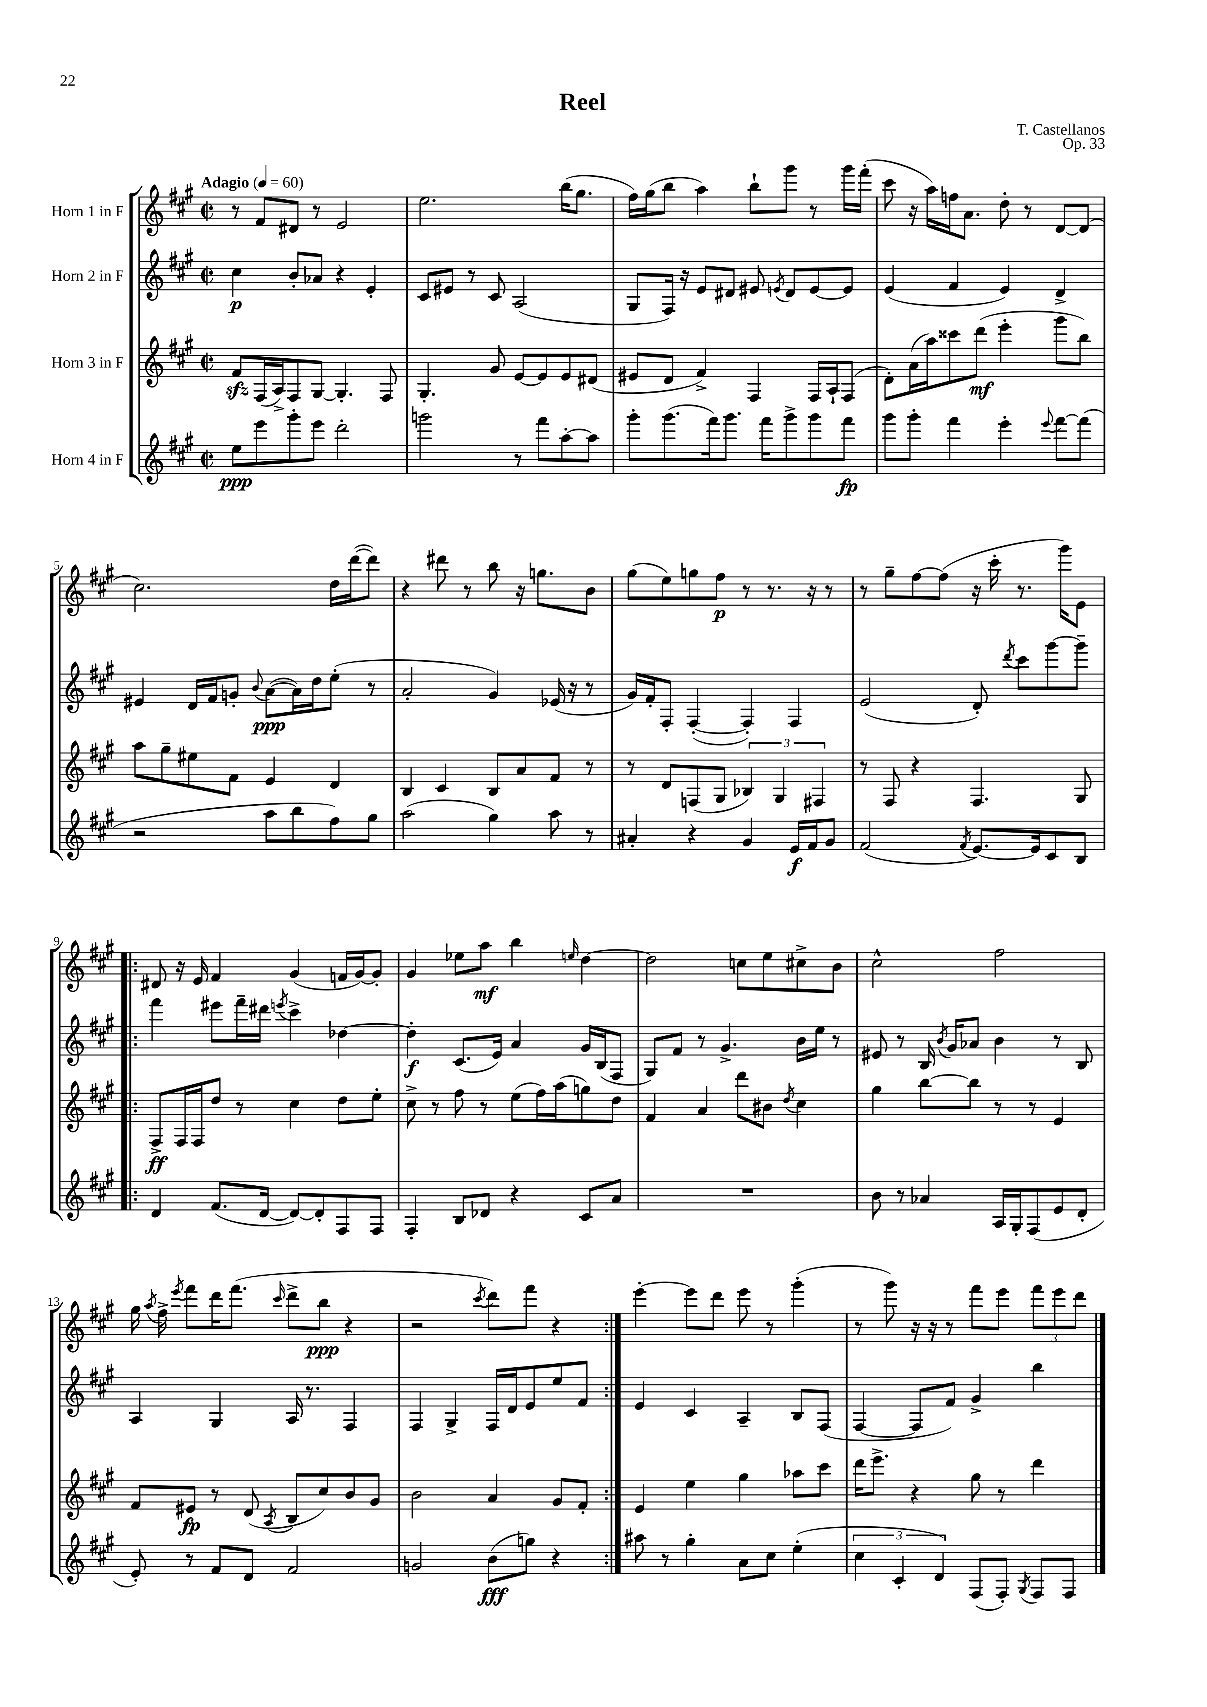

**kern	**kern	**kern	**kern
*staff4	*staff3	*staff2	*staff1
*clefG2	*clefG2	*clefG2	*clefG2
*k[f#c#g#]	*k[f#c#g#]	*k[f#c#g#]	*k[f#c#g#]
*M2/2	*M2/2	*M2/2	*M2/2
*met(c|)	*met(c|)	*met(c|)	*met(c|)
*MM60	*MM60	*MM60	*MM60
8ee	8f#	4cc#	8r
8eee	(16F#	.	8f#
.	16A^)	.	.
8ggg#'	8F#	8b'	8d#
8eee	[8G#	8a-	8r
2ddd'	4.G#']	4r	2e
.	.	4e'	.
.	8F#	.	.
=	=	=	=
2ggg	4.G#'	8c#	2.ee
.	.	8e#	.
.	.	8r	.
.	8g#	8c#	.
8r	[8e	(2A	.
8fff#	8e]	.	.
[8aa'	8e	.	(16bb
.	.	.	8.gg#
8aa]	(8d#	.	.
=	=	=	=
8ggg#'	8e#	8G#	16ff#)
.	.	.	(16gg#
(8.ggg#	8d	16F#)	8bb
.	.	16r	.
.	4f#^)	8e	4aa)
16fff#)	.	.	.
8.ggg#	.	8d#	.
.	4F#	8e#	8bb`
16fff#	.	.	.
.	.	8qe	.
8ggg#^	.	8d#	8ggg#
8ggg#	16F#	[8e	8r
.	16A`	.	.
8fff#	(8F#	8e]	16ggg#
.	.	.	(16fff#'
=	=	=	=
8ggg#	8d')	(4e	8ccc#
8ggg#'	(16a	.	16r
.	16aa)	.	16aa)
4fff#	8ccc##	4f#	16ff
.	.	.	8.a
.	(8ddd	.	.
4eee'	4eee'	4e)	8dd'
.	.	.	8r
8qqeee	.	.	.
[8fff#	8ggg#	4d^	[8d
(8fff#]	8bb)	.	(8d]
=	=	=	=
2r	8aa	4e#	2.cc#)
.	8gg#~	.	.
.	8ee#	16d	.
.	.	16f#	.
.	8f#	8g'	.
.	.	8qqb	.
8aa	4e	([8a	.
8bb	.	16a])	.
.	.	16dd	.
8ff#)	4d	(8ee'	16dd
.	.	.	([16ddd
8gg#	.	8r	8ddd])
=	=	=	=
(2aa	4B	2a'	4r
.	4c#	.	8ddd#
.	.	.	8r
4gg#)	8B	4g#)	8bb
.	8a	.	16r
.	.	.	8.gg
8aa	8f#	(16e-	.
.	.	16r	.
8r	8r	8r	8b
=	=	=	=
4a#'	8r	16g#)	(8gg#
.	.	16f#'	.
.	8d	8F#'	8ee)
4r	(8F	([4F#'	8gg
.	8G#	.	8ff#
4g#	6B-)	4F#'])	8r
.	.	.	8.r
.	6G#	.	.
16e	.	4F#	.
16f#	.	.	16r
.	6F#	.	.
8g#	.	.	8r
=	=	=	=
(2f#	8r	(2e	8r
.	8F#	.	8gg#~
.	4r	.	[8ff#
.	.	.	(8ff#]
8qf#	.	.	.
[8.e)	4.F#	8d')	16r
.	.	.	16ccc#'
.	.	8qddd	.
.	.	8ccc#	8.r
16e]	.	.	.
8c#	.	[8ggg#	.
.	.	.	16ggg#)
8B	8G#	8ggg#~]	8e
=!|:	=!|:	=!|:	=!|:
4d	8F#^	4fff#	8d#
.	16F#	.	16r
.	16F#	.	16e
(8.f#	8dd	8eee#	4f#
.	8r	16fff#~	.
[16d	.	16ddd#	.
.	.	8qeee	.
8d_)	4cc#	4ccc#^	(4g#
8d']	.	.	.
8F#	8dd	[4dd-	16f
.	.	.	[16g#)
8F#	8ee'	.	8g#']
=	=	=	=
4F#'	8cc#^	4dd-']	4g#
.	8r	.	.
8B	8ff#	(8.c#	8ee-
8d-	8r	.	8aa
.	.	16e)	.
4r	(8ee	4a	4bb
.	16ff#)	.	.
.	(16aa	.	.
.	.	.	16qqee
8c#	8gg)	16g#	[4dd
.	.	(16B	.
8a	8dd	8F#	.
=	=	=	=
1r	4f#	8G#)	2dd]
.	.	8f#	.
.	4a	8r	.
.	.	4.g#^	.
.	8ddd	.	8cc
.	8b#	.	8ee
.	8qdd	.	.
.	4cc#	16b	8cc#^
.	.	16ee	.
.	.	8r	8b
=	=	=	=
8b	4gg#	8e#	2cc#^^
8r	.	8r	.
4a-	[8bb	16B	.
.	.	8qb	.
.	.	16g#	.
.	8bb]	8a-	.
16A	8r	4b	2ff#
16G#'	.	.	.
(8F#	8r	.	.
8e	4e	8r	.
8d'	.	8B	.
=	=	=	=
8e')	8f#	4A	16gg#
.	.	.	8qaa
.	.	.	16ff#^
.	.	.	8qeee
8r	8e#	.	8fff#
8f#	8r	4G#	16ddd
.	.	.	(8.fff#
8d	(8d	.	.
.	8qA	.	16qqccc#
2f#	8B	16A	8ddd^
.	.	8.r	.
.	8cc#)	.	8bb
.	8b	4F#	4r
.	8g#	.	.
=	=	=	=
2g	2b	4F#	2r
.	.	4G#^	.
.	.	.	8qccc#
(8b	4a	16F#	8ddd)
.	.	16d	.
8gg)	.	8e	8fff#
4r	8g#	8ee	4r
.	8f#'	8f#	.
=:|!	=:|!	=:|!	=:|!
8aa#	4e	4e	[4eee'
8r	.	.	.
4gg#'	4ee	4c#	8eee]
.	.	.	8ddd
8a	4gg#	4A~	8eee
8cc#	.	.	8r
(4ee'	8aa-	8B	(4ggg#'
.	8ccc#	(8F#	.
=	=	=	=
6cc#	16ddd	[4F#	8r
.	8.eee^	.	.
.	.	.	8ggg#)
6c#'	.	.	.
.	4r	8F#]	16r
.	.	.	16r
6d)	.	.	.
.	.	8f#)	8r
(8F#	8gg#	4g#^	8fff#
8F#')	8r	.	8eee
8qG#	.	.	.
8F#	4ddd	4bb	12fff#
.	.	.	12eee
8F#	.	.	.
.	.	.	12ddd
==	==	==	==
*-	*-	*-	*-
